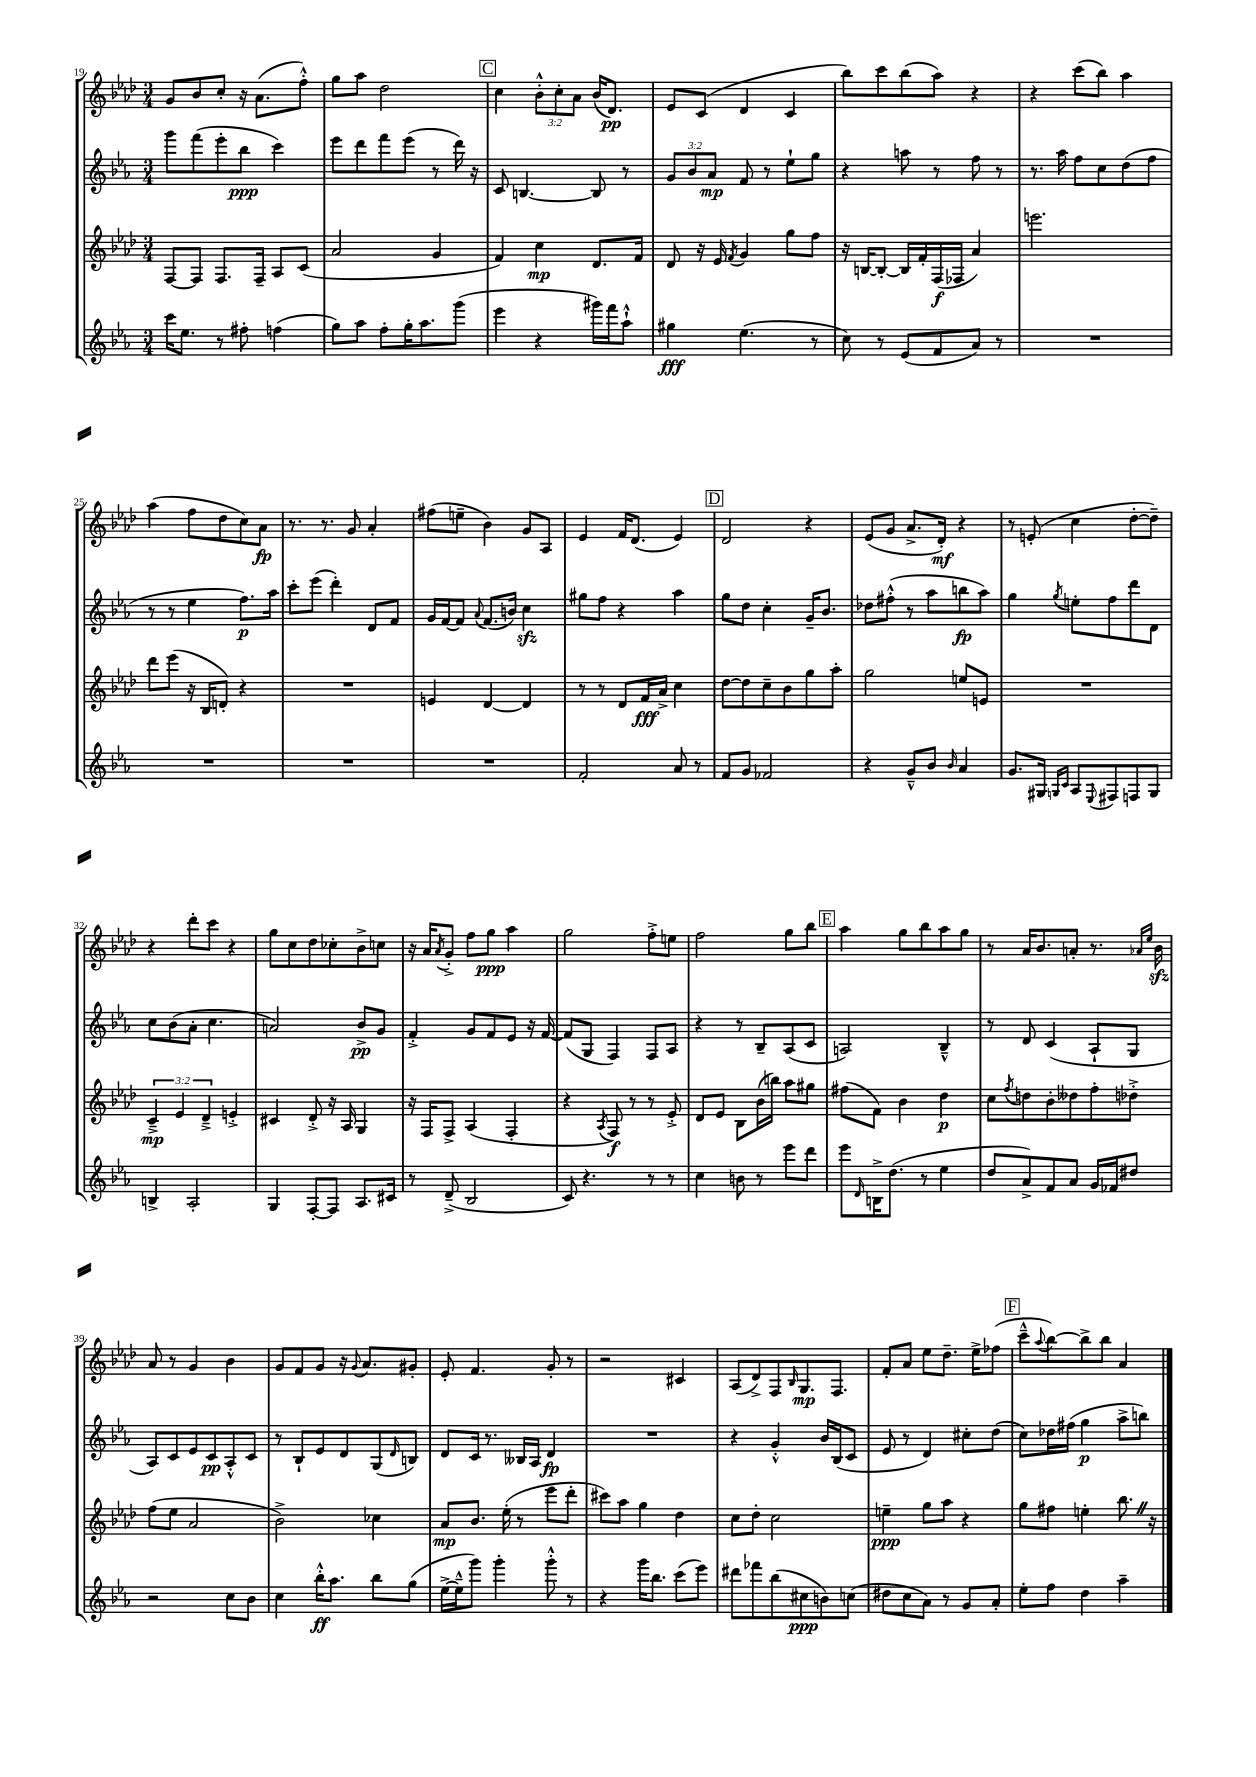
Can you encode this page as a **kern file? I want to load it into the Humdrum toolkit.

**kern	**dynam	**kern	**dynam	**kern	**dynam	**kern	**dynam
*part4	*part4	*part3	*part3	*part2	*part2	*part1	*part1
*staff4	*staff4	*staff3	*staff3	*staff2	*staff2	*staff1	*staff1
*clefG2	*	*clefG2	*	*clefG2	*	*clefG2	*
*k[b-e-a-]	*	*k[b-e-a-d-]	*	*k[b-e-a-]	*	*k[b-e-a-d-]	*
*M3/4	*	*M3/4	*	*M3/4	*	*M3/4	*
=19	=19	=19	=19	=19	=19	=19	=19
16ccc\KL	.	[8F/L	.	8ggg\L	.	8g/L	.
8.ee-\J	.	.	.	.	.	.	.
.	.	8F/J]	.	(8fff\	.	8b-/	.
8r	.	8.F/L	.	8eee-'\	.	8cc'/J	.
8ff#X'\	.	.	.	8bb-\J	ppp	16r	.
.	.	16F~/Jk	.	.	.	(8.a-\L	.
(4ffn\	.	8A-/L	.	4ccc\)	.	.	.
.	.	(8c/J	.	.	.	8ff'^^\J)	.
=20	=20	=20	=20	=20	=20	=20	=20
8gg\L)	.	2a-/	.	8eee-\L	.	8gg\L	.
8aa-\J	.	.	.	8ddd\	.	8aa-\J	.
8ff'\L	.	.	.	8fff\	.	2dd-\	.
16gg'\K	.	.	.	(8eee-\J	.	.	.
8.aa-\	.	.	.	.	.	.	.
.	.	4g/	.	8r	.	.	.
(8ggg\J	.	.	.	16ddd\)	.	.	.
.	.	.	.	16r	.	.	.
!!LO:REH:place=s1:t=C
=21	=21	=21	=21	=21	=21	=21	=21
4eee-\	.	4f/)	.	8c/	.	4cc\	.
.	.	.	.	[4.Bn/	.	.	.
4r	.	4cc\	mp	.	.	12b-'^^\L	.
.	.	.	.	.	.	12cc'\	.
.	.	.	.	.	.	12a-\J	.
16ggg#X\LL)	.	8.d-/L	.	8B/]	.	(16b-/KL	.
16fff\J	.	.	.	.	.	8.d-/J)	pp
8aa-`^^\J	.	.	.	8r	.	.	.
.	.	16f/Jk	.	.	.	.	.
=22	=22	=22	=22	=22	=22	=22	=22
4gg#X\	fff	8d-/	.	12g/L	.	8e-/L	.
.	.	.	.	12b-/	.	.	.
.	.	16r	.	.	.	(8c/J	.
.	.	.	.	12a-/J	mp	.	.
.	.	16e-/	.	.	.	.	.
.	.	8qf/	.	.	.	.	.
(4.ee-\	.	4g/	.	8f/	.	4d-/	.
.	.	.	.	8r	.	.	.
.	.	8gg\L	.	8ee-`\L	.	4c/	.
8r	.	8ff\J	.	8gg\J	.	.	.
=23	=23	=23	=23	=23	=23	=23	=23
8cc\)	.	16r	.	4r	.	8bb-\L)	.
.	.	[16Bn/KL	.	.	.	.	.
8r	.	8B'/J_	.	.	.	8ccc\	.
(8e-/L	.	16B/LL]	.	8aan\	.	(8bb-\	.
.	.	16f'/	.	.	.	.	.
8f/	.	(16F/	f	8r	.	8aa-\J)	.
.	.	16F-X/JJ	.	.	.	.	.
8a-/J)	.	4a-/)	.	8ff\	.	4r	.
8r	.	.	.	8r	.	.	.
=24	=24	=24	=24	=24	=24	=24	=24
2.r	.	2.eeen\	.	8.r	.	4r	.
.	.	.	.	16aa-\	.	.	.
.	.	.	.	8ff\L	.	(8ccc\L	.
.	.	.	.	8cc\	.	8bb-\J)	.
.	.	.	.	(8dd\	.	4aa-\	.
.	.	.	.	8ff\J	.	.	.
!!LO:LB:g=z
=25	=25	=25	=25	=25	=25	=25	=25
2.r	.	8ddd-\L	.	8r	.	(4aa-\	.
.	.	(8eee-\J	.	8r	.	.	.
.	.	16r	.	4ee-\	.	8ff\L	.
.	.	16B-/KL	.	.	.	.	.
.	.	8dn'/J)	.	.	.	8dd-\	.
.	.	4r	.	8.ff\L)	p	8cc\)	.
.	.	.	.	.	.	8a-\J	fp
.	.	.	.	16aa-\Jk	.	.	.
=26	=26	=26	=26	=26	=26	=26	=26
2.r	.	2.r	.	8ccc'\L	.	8.r	.
.	.	.	.	(8eee-\J	.	.	.
.	.	.	.	.	.	8.r	.
.	.	.	.	4ddd'\)	.	.	.
.	.	.	.	.	.	8g/	.
.	.	.	.	8d/L	.	4a-'/	.
.	.	.	.	8f/J	.	.	.
=27	=27	=27	=27	=27	=27	=27	=27
2.r	.	4en/	.	16g/LL	.	(8ff#X\L	.
.	.	.	.	[16f/J	.	.	.
.	.	.	.	8f/J]	.	8een~\J	.
.	.	.	.	8qqa-/	.	.	.
.	.	[4d-/	.	(8.f/L	.	4b-\)	.
.	.	.	.	16bn/Jk)	.	.	.
.	.	4d-/]	.	4cczz\	.	8g/L	.
.	.	.	.	.	.	8A-/J	.
=28	=28	=28	=28	=28	=28	=28	=28
2f'/	.	8r	.	8gg#X\L	.	4e-/	.
.	.	8r	.	8ff\J	.	.	.
.	.	8d-/L	.	4r	.	16f/KL	.
.	.	.	.	.	.	(8.d-/J	.
.	.	16f/L	fff	.	.	.	.
.	.	16a-^/JJ	.	.	.	.	.
8a-/	.	4cc\	.	4aa-\	.	4e-/)	.
8r	.	.	.	.	.	.	.
!!LO:REH:place=s1:t=D
=29	=29	=29	=29	=29	=29	=29	=29
8f/L	.	[8dd-\L	.	8gg\L	.	2d-/	.
8g/J	.	8dd-\]	.	8dd\J	.	.	.
2f-X/	.	8cc~\	.	4cc'\	.	.	.
.	.	8b-\	.	.	.	.	.
.	.	8gg\	.	16g~/KL	.	4r	.
.	.	.	.	8.b-/J	.	.	.
.	.	8aa-'\J	.	.	.	.	.
=30	=30	=30	=30	=30	=30	=30	=30
4r	.	2gg\	.	8dd-X\L	.	(8e-/L	.
.	.	.	.	(8ff#X'^^\J	.	8g/J	.
8g~^^/L	.	.	.	8r	.	8.a-^/L	.
8b-/J	.	.	.	8aa-\L	.	.	.
.	.	.	.	.	.	16d-'/Jk)	mf
16qqb-/	.	.	.	.	.	.	.
4a-/	.	8een/L	.	8bbn\	fp	4r	.
.	.	8en/J	.	8aa-\J)	.	.	.
=31	=31	=31	=31	=31	=31	=31	=31
8.g/L	.	2.r	.	4gg\	.	8r	.
.	.	.	.	.	.	(8en'/	.
16G#X/Jk	.	.	.	.	.	.	.
16qqGn/LL	.	.	.	.	.	.	.
16qqc/JJ	.	.	.	8qgg/	.	.	.
8A-/L	.	.	.	8een'\L	.	4cc\	.
8qqE-/	.	.	.	.	.	.	.
8F#X/	.	.	.	8ff\	.	.	.
8Fn/	.	.	.	8ddd\	.	[8dd-'\L	.
8G/J	.	.	.	8d\J	.	8dd-~\J])	.
!!LO:LB:g=z
=32	=32	=32	=32	=32	=32	=32	=32
4Bn^/	.	6c~^/	mp	8cc\L	.	4r	.
.	.	.	.	(8b-\	.	.	.
.	.	6e-/	.	.	.	.	.
2A-'/	.	.	.	8a-'\J	.	8ddd-'\L	.
.	.	6d-~^/	.	.	.	.	.
.	.	.	.	4.cc\	.	8ccc\J	.
.	.	4en'^/	.	.	.	4r	.
=33	=33	=33	=33	=33	=33	=33	=33
4G/	.	4c#X/	.	2an/)	.	8gg\L	.
.	.	.	.	.	.	8cc\	.
[8F'/L	.	8d-'^/	.	.	.	8dd-\	.
8F/J]	.	16r	.	.	.	8cc-X'\	.
.	.	16A-/	.	.	.	.	.
8.A-/L	.	4G/	.	8b-^/L	pp	8b-^\	.
.	.	.	.	8g/J	.	8ccn\J	.
16c#X/Jk	.	.	.	.	.	.	.
=34	=34	=34	=34	=34	=34	=34	=34
8r	.	16r	.	4f'^/	.	16r	.
.	.	16F/KL	.	.	.	16a-/KL	.
.	.	.	.	.	.	8qa-/	.
(8d~^/	.	8F^/J	.	.	.	8g'^/J	.
2B-/	.	(4A-/	.	8g/L	.	8ff\L	.
.	.	.	.	8f/	.	8gg\J	ppp
.	.	4F'/	.	8e-/J	.	4aa-\	.
.	.	.	.	16r	.	.	.
.	.	.	.	[16f/	.	.	.
=35	=35	=35	=35	=35	=35	=35	=35
8c/)	.	4r	.	(8f/L]	.	2gg\	.
4.r	.	.	.	8G/J	.	.	.
.	.	8qA-/	.	.	.	.	.
.	.	8F/)	f	4F/)	.	.	.
.	.	8r	.	.	.	.	.
8r	.	8r	.	8F/L	.	8ff'^\L	.
8r	.	8e-'^/	.	8A-/J	.	8een\J	.
=36	=36	=36	=36	=36	=36	=36	=36
4cc\	.	8d-/L	.	4r	.	2ff\	.
.	.	8e-/J	.	.	.	.	.
8bn\	.	8B-\L	.	8r	.	.	.
8r	.	(16b-\L	.	8B-~/L	.	.	.
.	.	16bbn\JJ)	.	.	.	.	.
8eee-\L	.	8aa-\L	.	(8A-/	.	8gg\L	.
8ddd\J	.	8gg#X\J	.	8c/J	.	8bb-\J	.
!!LO:REH:place=s1:t=E
=37	=37	=37	=37	=37	=37	=37	=37
8eee-\L	.	(8ff#X\L	.	2An/)	.	4aa-\	.
16qqd/	.	.	.	.	.	.	.
16Bn^\K	.	8f\J)	.	.	.	.	.
(8.dd\J	.	.	.	.	.	.	.
.	.	4b-\	.	.	.	8gg\L	.
8r	.	.	.	.	.	8bb-\	.
4ee-\	.	4dd-\	p	4B-~^^/	.	8aa-\	.
.	.	.	.	.	.	8gg\J	.
=38	=38	=38	=38	=38	=38	=38	=38
8dd/L	.	8cc\L	.	8r	.	8r	.
.	.	8qff/	.	.	.	.	.
8a-^/)	.	8ddn\	.	8d/	.	16a-/KL	.
.	.	.	.	.	.	8.b-/	.
8f/	.	8b-'\	.	(4c/	.	.	.
8a-/J	.	8dd--X\	.	.	.	8an'/J	.
16g/LL	.	8ff'\	.	8A-`/L	.	8.r	.
16f-X/J	.	.	.	.	.	.	.
8dd#X/J	.	8dd-X'^\J	.	8G/J	.	.	.
.	.	.	.	.	.	16qqa-X/LL	.
.	.	.	.	.	.	16qqee-/JJ	.
.	.	.	.	.	.	16b-zz\	.
!!LO:LB:g=z
=39	=39	=39	=39	=39	=39	=39	=39
2r	.	(8ff\L	.	8A-/L)	.	8a-/	.
.	.	8ee-\J	.	8c/	.	8r	.
.	.	2a-/	.	8e-/	.	4g/	.
.	.	.	.	8c/	pp	.	.
8cc\L	.	.	.	8A-'^^/	.	4b-\	.
8b-\J	.	.	.	8c/J	.	.	.
=40	=40	=40	=40	=40	=40	=40	=40
4cc\	.	2b-^\)	.	8r	.	8g/L	.
.	.	.	.	8B-`/L	.	8f/	.
16bb-'^^\KL	ff	.	.	8e-/	.	8g/J	.
8.aa-\J	.	.	.	.	.	.	.
.	.	.	.	8d/	.	16r	.
.	.	.	.	.	.	8qqg/	.
.	.	.	.	.	.	8.a-/L	.
8bb-\L	.	4cc-X\	.	(8G/	.	.	.
.	.	.	.	16qqd/	.	.	.
(8gg\J	.	.	.	8Bn/J)	.	8g#X'/J	.
=41	=41	=41	=41	=41	=41	=41	=41
[16ee-^\LL	.	8a-/L	mp	8d/L	.	8e-'/	.
16ee-~^^\J]	.	.	.	.	.	.	.
8ggg\J)	.	8.b-/J	.	16c/Jk	.	4.f/	.
.	.	.	.	8.r	.	.	.
4ggg'\	.	.	.	.	.	.	.
.	.	(16ee-'\	.	.	.	.	.
.	.	8r	.	16B--X/LL	.	.	.
.	.	.	.	16A-/JJ	.	.	.
8ggg'^^\	.	8eee-\L	.	4d/	fp	8g'/	.
8r	.	8ddd-'\J	.	.	.	8r	.
=42	=42	=42	=42	=42	=42	=42	=42
4r	.	8ccc#X\L)	.	2.r	.	2r	.
.	.	8aa-\J	.	.	.	.	.
16ggg\KL	.	4gg\	.	.	.	.	.
8.bb-\J	.	.	.	.	.	.	.
(8ccc\L	.	4dd-\	.	.	.	4c#X/	.
8eee-\J)	.	.	.	.	.	.	.
=43	=43	=43	=43	=43	=43	=43	=43
8ddd#X\L	.	8cc\L	.	4r	.	(8A-/L	.
8fff-X\	.	8dd-'\J	.	.	.	8d-^/)	.
(8bb-\	.	2cc\	.	4g'^^/	.	8F/	.
.	.	.	.	.	.	16qqB-/	.
8cc#X\	ppp	.	.	.	.	8.G/	mp
8bn\)	.	.	.	16b-/LL	.	.	.
.	.	.	.	(16B-/J	.	8.F/J	.
(8ccn\J	.	.	.	8c/J	.	.	.
=44	=44	=44	=44	=44	=44	=44	=44
8dd#X\L	.	4een~\	ppp	8e-/	.	8f'/L	.
8cc\	.	.	.	8r	.	8a-/J	.
8a-\J)	.	8gg\L	.	4d/)	.	8ee-\L	.
8r	.	8aa-\J	.	.	.	8.dd-~\J	.
8g/L	.	4r	.	8cc#X'\L	.	.	.
.	.	.	.	.	.	16ee-^\KL	.
8a-'/J	.	.	.	(8dd\J	.	(8ff-X\J	.
!!LO:REH:place=s1:t=F
=45	=45	=45	=45	=45	=45	=45	=45
8ee-'\L	.	8gg\L	.	8cc\L)	.	8ccc~^^\L	.
.	.	.	.	.	.	8qqaa-/	.
8ff\J	.	8ff#X\J	.	16dd-X\L	.	[8bb-\)	.
.	.	.	.	(16ff#X\JJ	.	.	.
4dd\	.	4een'\	.	4gg\	p	8bb-^\]	.
.	.	.	.	.	.	8bb-\J	.
4aa-~\	.	8.bb-Z\	.	8aa-^\L	.	4a-/	.
.	.	.	.	8bbn\J)	.	.	.
.	.	16r	.	.	.	.	.
==	==	==	==	==	==	==	==
*-	*-	*-	*-	*-	*-	*-	*-
